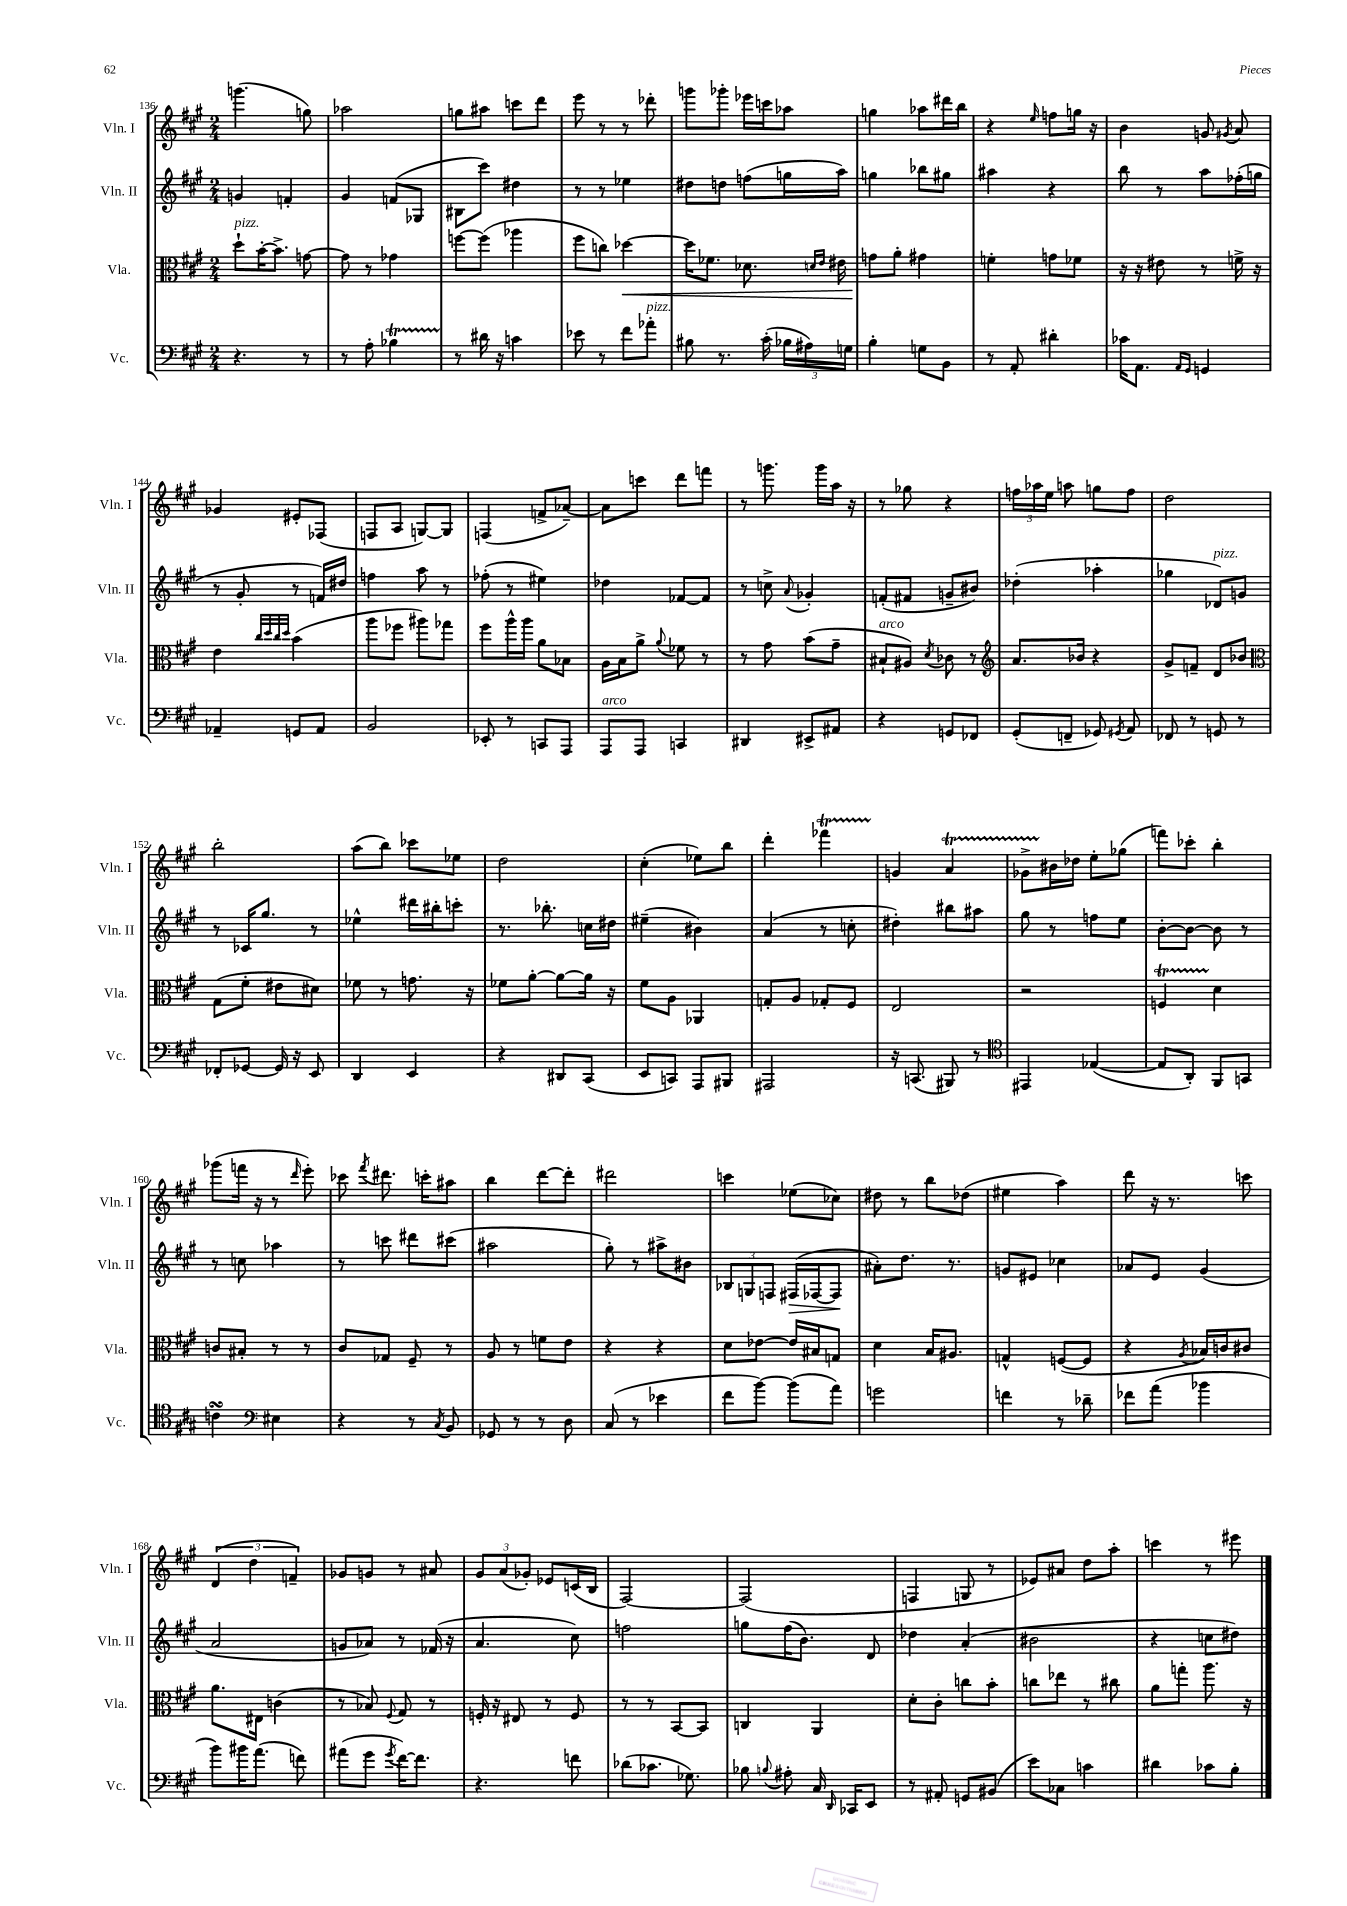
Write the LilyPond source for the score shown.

<<
\new StaffGroup <<
\new Staff = "s0" \with { instrumentName = "Vln. I" shortInstrumentName = "Vln. I" } {
    \clef treble \key a \major \numericTimeSignature \time 2/4
    \autoBeamOff g'''4.( g''8) |
    aes''2 |
    g''8[ ais''8] c'''8[ d'''8] |
    e'''8 r8 r8 des'''8-. |
    g'''8[ ges'''8]-. ees'''16[ c'''16 aes''8] |
    g''4 aes''8[ dis'''16 b''16] |
    r4 \grace { e''16 } f''8[ g''16] r16 |
    b'4 g'8 \acciaccatura { gis'8 } a'8 |
    ges'4 eis'8[-. fes8]( |
    f8[ a8] g8[~) g8] |
    f4( f'8[-> aes'8]~--) |
    aes'8[ c'''8] d'''8[ f'''8] |
    r8 g'''8. g'''16[ a''16] r16 |
    r8 ges''8 r4 |
    \tuplet 3/2 { f''16[ aes''16 e''16] } a''8 g''8[ f''8] |
    d''2 |
    b''2-. |
    a''8[( b''8]) ces'''8[ ees''8] |
    d''2 |
    cis''4-.( ees''8[) b''8] |
    d'''4-. fes'''4\startTrillSpan |
    g'4\stopTrillSpan a'4\startTrillSpan |
    ges'8[-> bis'16\stopTrillSpan des''16] e''8[-. ges''8]( |
    f'''8[) ces'''8]-. b''4-. |
    ges'''8[( f'''16] r16 r8 \grace { d'''16 } e'''8-.) |
    ces'''8 \acciaccatura { fis'''8 } dis'''8. c'''16[-. ais''8] |
    b''4 d'''8[~ d'''8]-. |
    dis'''2 |
    c'''4 ees''8[( ces''8]) |
    dis''8 r8 b''8[ des''8]( |
    eis''4 a''4) |
    d'''8 r16 r8. c'''8 |
    \tuplet 3/2 { d'4( d''4 f'4--) } |
    ges'8[ g'8] r8 ais'8 |
    \tuplet 3/2 { gis'8[ a'8( ges'8]-.) } ees'8[ c'16( b16] |
    fis2~) |
    fis2( |
    f4 g8 r8 |
    ees'8[) ais'8] d''8[ a''8]-. |
    c'''4 r8 eis'''8 \bar "|." |
}
\new Staff = "s1" \with { instrumentName = "Vln. II" shortInstrumentName = "Vln. II" } {
    \clef treble \key a \major \numericTimeSignature \time 2/4
    \autoBeamOff g'4 f'4-. |
    gis'4 f'8[( ges8] |
    bis8[ cis'''8]) dis''4 |
    r8 r8 ees''4 |
    dis''8[ d''8] f''8[( g''16 a''16]) |
    g''4 bes''8[ gis''8] |
    ais''4 r4 |
    b''8 r8 a''8[ fes''16-.( g''16] |
    r8 gis'8-. r8 f'16[) dis''16] |
    f''4 a''8 r8 |
    fes''8-.( r8 eis''4) |
    des''4 fes'8[~ fes'8] |
    r8 c''8-> \appoggiatura { a'8 } ges'4-. |
    f'8[-.( fis'8] g'8[-- bis'8]) |
    des''4-.( aes''4-. |
    ges''4 des'8[^\markup { \italic "pizz." }) g'8] |
    r8 ces'16[ gis''8.] r8 |
    ees''4-^ dis'''16[ bis''16-. c'''8]-. |
    r8. bes''8.-. c''16[ dis''16] |
    eis''4--( bis'4) |
    a'4( r8 c''8-. |
    dis''4-.) bis''8[ ais''8] |
    gis''8 r8 f''8[ e''8] |
    b'8[~-. b'8]~ b'8 r8 |
    r8 c''8 aes''4 |
    r8 c'''8 dis'''8[ cis'''8]( |
    ais''2 |
    gis''8-.) r8 ais''8[-> bis'8] |
    \tuplet 3/2 { bes8[ g8 f8] } fis16[\>( fes16~ fes8]\! |
    ais'8[-.) d''8.] r8. |
    g'8[ eis'8] ces''4 |
    aes'8[ e'8] gis'4( |
    a'2 |
    g'8[ aes'8]) r8 fes'16( r16 |
    a'4. cis''8) |
    f''2 |
    g''8[ fis''16( b'8.]) d'8 |
    des''4 a'4-.( |
    bis'2 |
    r4 c''8[ dis''8]) \bar "|." |
}
\new Staff = "s2" \with { instrumentName = "Vla." shortInstrumentName = "Vla." } {
    \clef alto \key a \major \numericTimeSignature \time 2/4
    \autoBeamOff d''8[-!^\markup { \italic "pizz." } b'16~-. b'8.]-> g'8~ |
    g'8 r8 ges'4 |
    f''8[~ f''8]( aes''4 |
    fis''8[ c''8]) des''4~\< |
    des''16[ fes'8.] des'8. \grace { d'16[ e'16] } eis'16 |
    g'8[\! a'8]-. gis'4 |
    f'4-. g'8[ fes'8] |
    r16 r16 eis'8 r8 f'16-> r16 |
    e'4 \grace { cis''32[ d''32 cis''32 d''32] } b'4( |
    a''8[ fes''8] ais''8[) ges''8] |
    fis''8[ a''16-^ a''16] a'8[ bes8] |
    a16[ b16 a'8]-> \appoggiatura { a'8 } fes'8 r8 |
    r8 gis'8 b'8[( gis'8]-- |
    bis8[-!^\markup { \italic "arco" } ais8]) \acciaccatura { d'8 } ces'8 r8 |
    \clef treble a'8.[ bes'16] r4 |
    gis'8[-> f'8]-- d'8[ bes'8] |
    \clef alto gis8[( fis'8]-. eis'8[ dis'8]) |
    fes'8 r8 g'8. r16 |
    fes'8[ a'8]~-. a'8[~ a'16] r16 |
    fis'8[ a8] aes,4 |
    g8[-. a8] ges8[-. fis8] |
    e2 |
    r2 |
    f4\startTrillSpan d'4\stopTrillSpan |
    c'8[ bis8]-. r8 r8 |
    cis'8[ ges8] fis8-- r8 |
    a8 r8 f'8[ e'8] |
    r4 r4 |
    d'8[ ees'8]~ ees'16[ bis16 g8] |
    d'4 b16[ ais8.] |
    g4-^ f8[~( f8] |
    r4 \acciaccatura { a8 } bes16[) c'16 cis'8] |
    a'8.[ eis16] c'4( |
    r8 bes8) \appoggiatura { fis8 } gis8 r8 |
    f16-. r16 eis8 r8 f8 |
    r8 r8 b,8[~ b,8] |
    c4 a,4 |
    d'8[-. cis'8]-. c''8[ b'8]-. |
    c''8[ ees''8] r8 cis''8 |
    a'8[ g''8]-. a''8. r16 \bar "|." |
}
\new Staff = "s3" \with { instrumentName = "Vc." shortInstrumentName = "Vc." } {
    \clef bass \key a \major \numericTimeSignature \time 2/4
    \autoBeamOff r4. r8 |
    r8 a8-. bes4\startTrillSpan |
    r8\stopTrillSpan dis'16 r16 c'4 |
    ees'8 r8 fis'8[ aes'8]-.^\markup { \italic "pizz." } |
    bis8 r8. cis'16-.( \tuplet 3/2 { bes16[ ais16) g16] } |
    b4-. g8[ b,8] |
    r8 a,8-. dis'4-. |
    ces'16[ a,8.] \grace { a,16[ gis,16] } g,4 |
    aes,4-- g,8[ aes,8] |
    b,2 |
    ees,8-. r8 c,8[ a,,8] |
    a,,8[^\markup { \italic "arco" } a,,8] c,4 |
    dis,4 eis,8[-> ais,8] |
    r4 g,8[ fes,8] |
    gis,8[-.( f,8]-- ges,8) \acciaccatura { gis,8 } a,8 |
    fes,8 r8 g,8 r8 |
    fes,8[-. ges,8]~ ges,16 r16 e,8 |
    d,4 e,4 |
    r4 dis,8[ cis,8]( |
    e,8[ c,8]) a,,8[ bis,,8] |
    ais,,2 |
    r16 c,8.( bis,,8) r8 |
    \clef tenor eis,4 ees4~( |
    ees8[ a,8]-.) fis,8[ g,8] |
    c'4\turn \clef bass eis4 |
    r4 r8 \acciaccatura { cis8 } b,8 |
    ges,8 r8 r8 d8 |
    cis8( r8 ees'4 |
    fis'8[ b'8]~) b'8[( a'8]) |
    g'2 |
    f'4 r8 des'8-- |
    fes'8[ a'8]( bes'4 |
    b'8[) bis'16 a'8.]( f'8) |
    ais'8[( gis'8] \acciaccatura { gis'8 } fis'16[~) fis'8.] |
    r4. f'8 |
    des'8[( ces'8.] ges8.) |
    bes8 \appoggiatura { b8 } ais8-. cis16 \grace { d,16 } ces,16[ e,8] |
    r8 ais,8-. g,8[ bis,8]( |
    e'8[) ces8] c'4 |
    dis'4 ces'8[ b8]-. \bar "|." |
}
>>
>>
\layout { \context { \Score currentBarNumber = #136 } }
